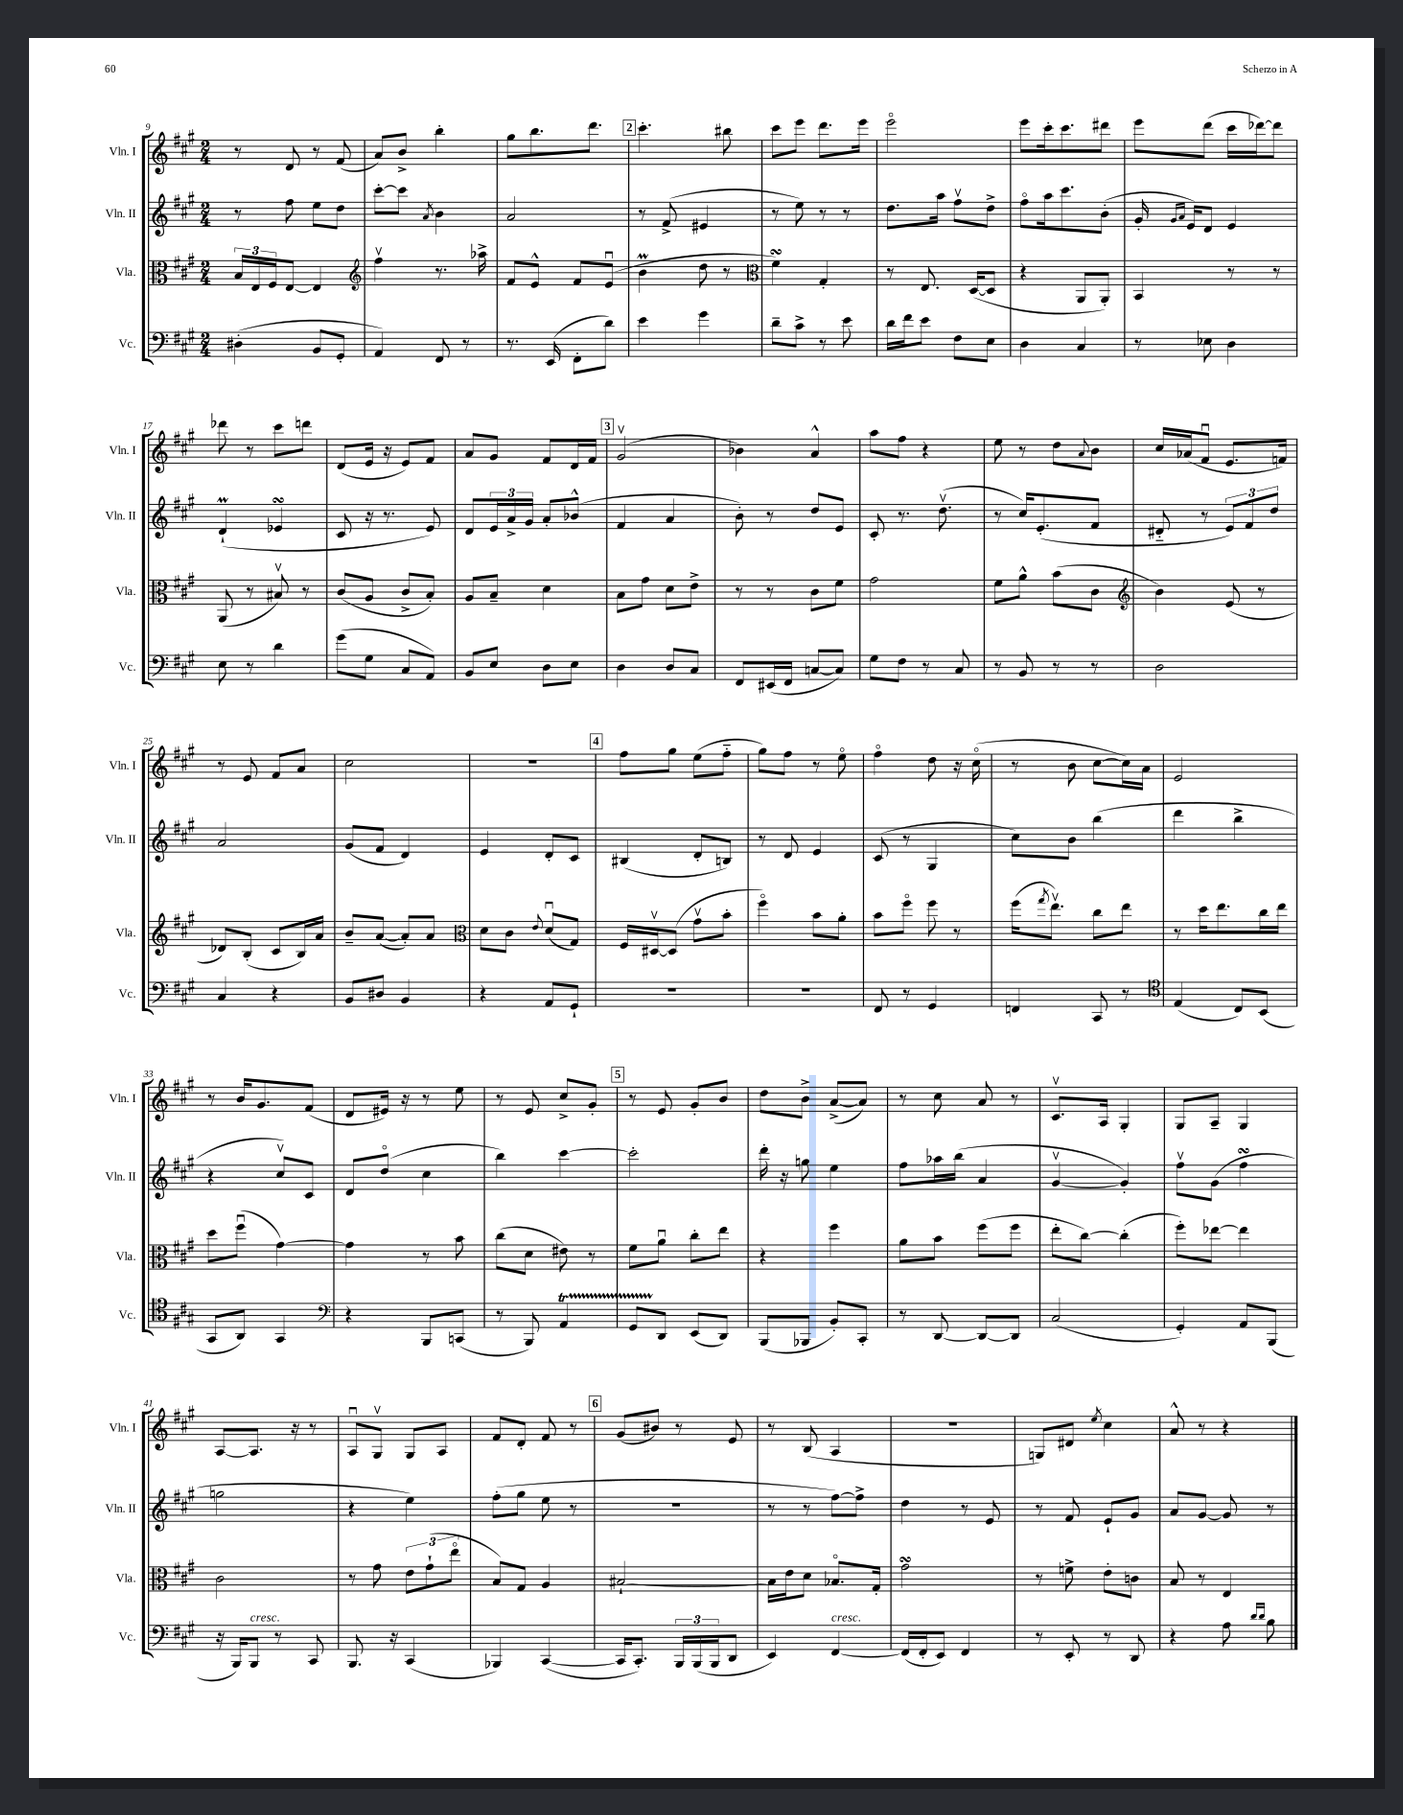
<<
\new StaffGroup <<
\new Staff = "s0" \with { instrumentName = "Vln. I" shortInstrumentName = "Vln. I" } {
    \clef treble \key a \major \numericTimeSignature \time 2/4
    r8 d'8 r8 fis'8( |
    a'8) b'8-> b''4-. |
    gis''8 b''8. d'''8. |
    \mark \markup { \box "2" } cis'''4.-. bis''8 |
    cis'''8 e'''8 d'''8. e'''16 |
    e'''2\flageolet |
    e'''8 cis'''16-. cis'''8. dis'''8 |
    e'''8 d'''8( cis'''16 des'''16~) des'''8 |
    des'''8 r8 cis'''8 d'''8 |
    d'8( e'16 r16 e'8) fis'8 |
    a'8 gis'8 fis'8 d'16 fis'16 |
    \mark \markup { \box "3" } gis'2\upbow( |
    bes'4) a'4-^ |
    a''8 fis''8 r4 |
    e''8 r8 d''8 \appoggiatura { a'8 } b'8 |
    cis''16 aes'16( fis'8\downbow e'8. f'16) |
    r8 e'8 fis'8 a'8 |
    cis''2 |
    R2 |
    \mark \markup { \box "4" } fis''8 gis''8 e''8( fis''8-_ |
    gis''8) fis''8 r8 e''8\flageolet |
    fis''4\flageolet d''8 r16 cis''16\flageolet( |
    r8 b'8 cis''8~ cis''16) a'16 |
    e'2 |
    r8 b'16 gis'8. fis'8( |
    d'8 eis'16) r16 r8 e''8 |
    r8 e'8 cis''8-> gis'8-. |
    \mark \markup { \box "5" } r8 e'8 gis'8-. b'8 |
    d''8 b'8-> a'8~->( a'8) |
    r8 cis''8 a'8 r8 |
    cis'8.\upbow a16 gis4-. |
    gis8 a8-- gis4 |
    a8~ a8. r16 r8 |
    a8\downbow gis8\upbow gis8 a8 |
    fis'8 d'8-. fis'8 r8 |
    \mark \markup { \box "6" } gis'8( bis'8) r8 e'8 |
    r8 b8( a4 |
    R2 |
    g8) dis'8 \acciaccatura { e''8 } cis''4 |
    a'8-^ r8 r4 \bar "|." |
}
\new Staff = "s1" \with { instrumentName = "Vln. II" shortInstrumentName = "Vln. II" } {
    \clef treble \key a \major \numericTimeSignature \time 2/4
    r8 fis''8 e''8 d''8 |
    cis'''8~-. cis'''8 \acciaccatura { a'8 } b'4 |
    a'2 |
    \mark \markup { \box "2" } r8 fis'8->( eis'4 |
    r8 e''8) r8 r8 |
    d''8. a''16 fis''8\upbow d''8-> |
    fis''8\flageolet a''16 cis'''8. b'8-.( |
    gis'16-. \grace { gis'16 a'16 } e'16) d'8 e'4 |
    d'4-!\prall( ees'4\turn |
    cis'8 r16 r8. e'8) |
    d'8 \tuplet 3/2 { e'16 a'16-> gis'16 } a'8-. bes'8-^( |
    \mark \markup { \box "3" } fis'4 a'4 |
    b'8-.) r8 d''8 e'8 |
    cis'8-. r8. d''8.\upbow( |
    r8 cis''16) e'8.-.( fis'8 |
    dis'8-_ r8 \tuplet 3/2 { e'8) fis'8 d''8 } |
    a'2 |
    gis'8( fis'8 d'4) |
    e'4 d'8-. cis'8 |
    \mark \markup { \box "4" } bis4( d'8-. b8) |
    r8 d'8 e'4 |
    cis'8( r8 gis4 |
    cis''8) b'8 b''4( |
    d'''4 b''4-> |
    r4 cis''8\upbow) cis'8 |
    d'8 d''8\flageolet( cis''4 |
    b''4) cis'''4~ |
    \mark \markup { \box "5" } cis'''2-. |
    d'''16-. r16 g''8 e''4 |
    fis''8 aes''16 b''16( a'4 |
    gis'4~\upbow gis'4-.) |
    fis''8\upbow gis'8( fis''4\turn |
    g''2 |
    r4 e''4) |
    fis''8-.( gis''8 e''8 r8 |
    \mark \markup { \box "6" } r2 |
    r8 r8 fis''8~) fis''8-> |
    d''4 r8 e'8 |
    r8 fis'8 e'8-! gis'8 |
    a'8 gis'8~ gis'8 r8 \bar "|." |
}
\new Staff = "s2" \with { instrumentName = "Vla." shortInstrumentName = "Vla." } {
    \clef alto \key a \major \numericTimeSignature \time 2/4
    \tuplet 3/2 { b16 e16 fis16 } e8~ e4 |
    \clef treble fis''4\upbow r8. aes''16-> |
    fis'8 e'8-^ fis'8 e'8\downbow( |
    \mark \markup { \box "2" } b'4\prall d''8 r8 |
    \clef alto fis'4\turn) gis4-. |
    r8 e8. d16~( d8 |
    r4 a,8 a,8-.) |
    b,4 r8 r8 |
    a,8( r8 bis8\upbow) r8 |
    cis'8( a8 cis'8-> b8-.) |
    a8 b8-- d'4 |
    \mark \markup { \box "3" } b8 gis'8 d'8 e'8-> |
    r8 r8 cis'8 fis'8 |
    gis'2 |
    fis'8 a'8-^ b'8( cis'8 |
    \clef treble b'4) e'8( r8 |
    des'8) b8-.( cis'8 b16) a'16 |
    b'8-- a'8~( a'8-.) a'8 |
    \clef alto d'8 cis'8 \appoggiatura { e'8 } d'8\downbow( gis8) |
    \mark \markup { \box "4" } fis16 dis16~\upbow dis8( gis'8\upbow b'8-. |
    fis''4\flageolet) b'8 a'8-. |
    b'8 fis''8\flageolet fis''8 r8 |
    fis''16( \acciaccatura { gis''8 } e''8.\upbow) cis''8 e''8 |
    r8 d''16 e''8. cis''16 e''16 |
    d''8 fis''8\downbow( gis'4~) |
    gis'4 r8 b'8 |
    cis''8( d'8 eis'8) r8 |
    \mark \markup { \box "5" } fis'8 a'8\downbow cis''8-. e''8 |
    r4 fis''4 |
    a'8 b'8 fis''8( fis''8 |
    e''8-. cis''8~) cis''4-.( |
    fis''8-.) ees''8~ ees''4 |
    cis'2 |
    r8 gis'8 \tuplet 3/2 { e'8 gis'8-!( e''8\flageolet } |
    b8) gis8 a4 |
    \mark \markup { \box "6" } bis2~-! |
    bis16 e'16 d'8 bes8.\flageolet gis16-. |
    gis'2\turn |
    r8 f'8-> e'8-. c'8 |
    b8 r8 e4 \bar "|." |
}
\new Staff = "s3" \with { instrumentName = "Vc." shortInstrumentName = "Vc." } {
    \clef bass \key a \major \numericTimeSignature \time 2/4
    dis4-.( b,8 gis,8-. |
    a,4) fis,8 r8 |
    r8. e,16( fis,8-. d'8) |
    \mark \markup { \box "2" } e'4 gis'4 |
    d'8-- cis'8-> r8 e'8 |
    d'16 fis'16 e'8 fis8 e8 |
    d4 cis4 |
    r8 ees8 d4 |
    e8 r8 d'4 |
    gis'8( gis8 cis8 a,8) |
    b,8 e8 d8 e8 |
    \mark \markup { \box "3" } d4 d8 cis8 |
    fis,8 eis,16( fis,16 c8~ c8) |
    gis8 fis8 r8 cis8 |
    r8 b,8 r8 r8 |
    d2 |
    cis4 r4 |
    b,8 dis8 b,4 |
    r4 a,8 gis,8-! |
    \mark \markup { \box "4" } R2 |
    R2 |
    fis,8 r8 gis,4 |
    f,4 cis,8 r8 |
    \clef tenor e4( cis8) b,8( |
    gis,8 a,8) gis,4 |
    \clef bass r4 b,,8 c,8( |
    r8 b,,8) a,4\startTrillSpan |
    \mark \markup { \box "5" } gis,8 d,8\stopTrillSpan e,8( d,8) |
    b,,8( bes,,8 b,8-.) cis,8-. |
    r8 d,8~ d,8~ d,8 |
    cis2( |
    gis,4-.) a,8 b,,8( |
    r16 b,,16) b,,8^\markup { \italic "cresc." } r8 cis,8 |
    b,,8. r16 cis,4( |
    bes,,4) cis,4~( |
    \mark \markup { \box "6" } cis,16 cis,8.-.) \tuplet 3/2 { b,,16 b,,16( b,,16 } d,8 |
    e,4) fis,4~^\markup { \italic "cresc." } |
    fis,16( fis,16-. e,8) fis,4 |
    r8 e,8-. r8 d,8 |
    r4 a8 \grace { d'16 d'16 } b8 \bar "|." |
}
>>
>>
\layout { \context { \Score currentBarNumber = #9 } }
